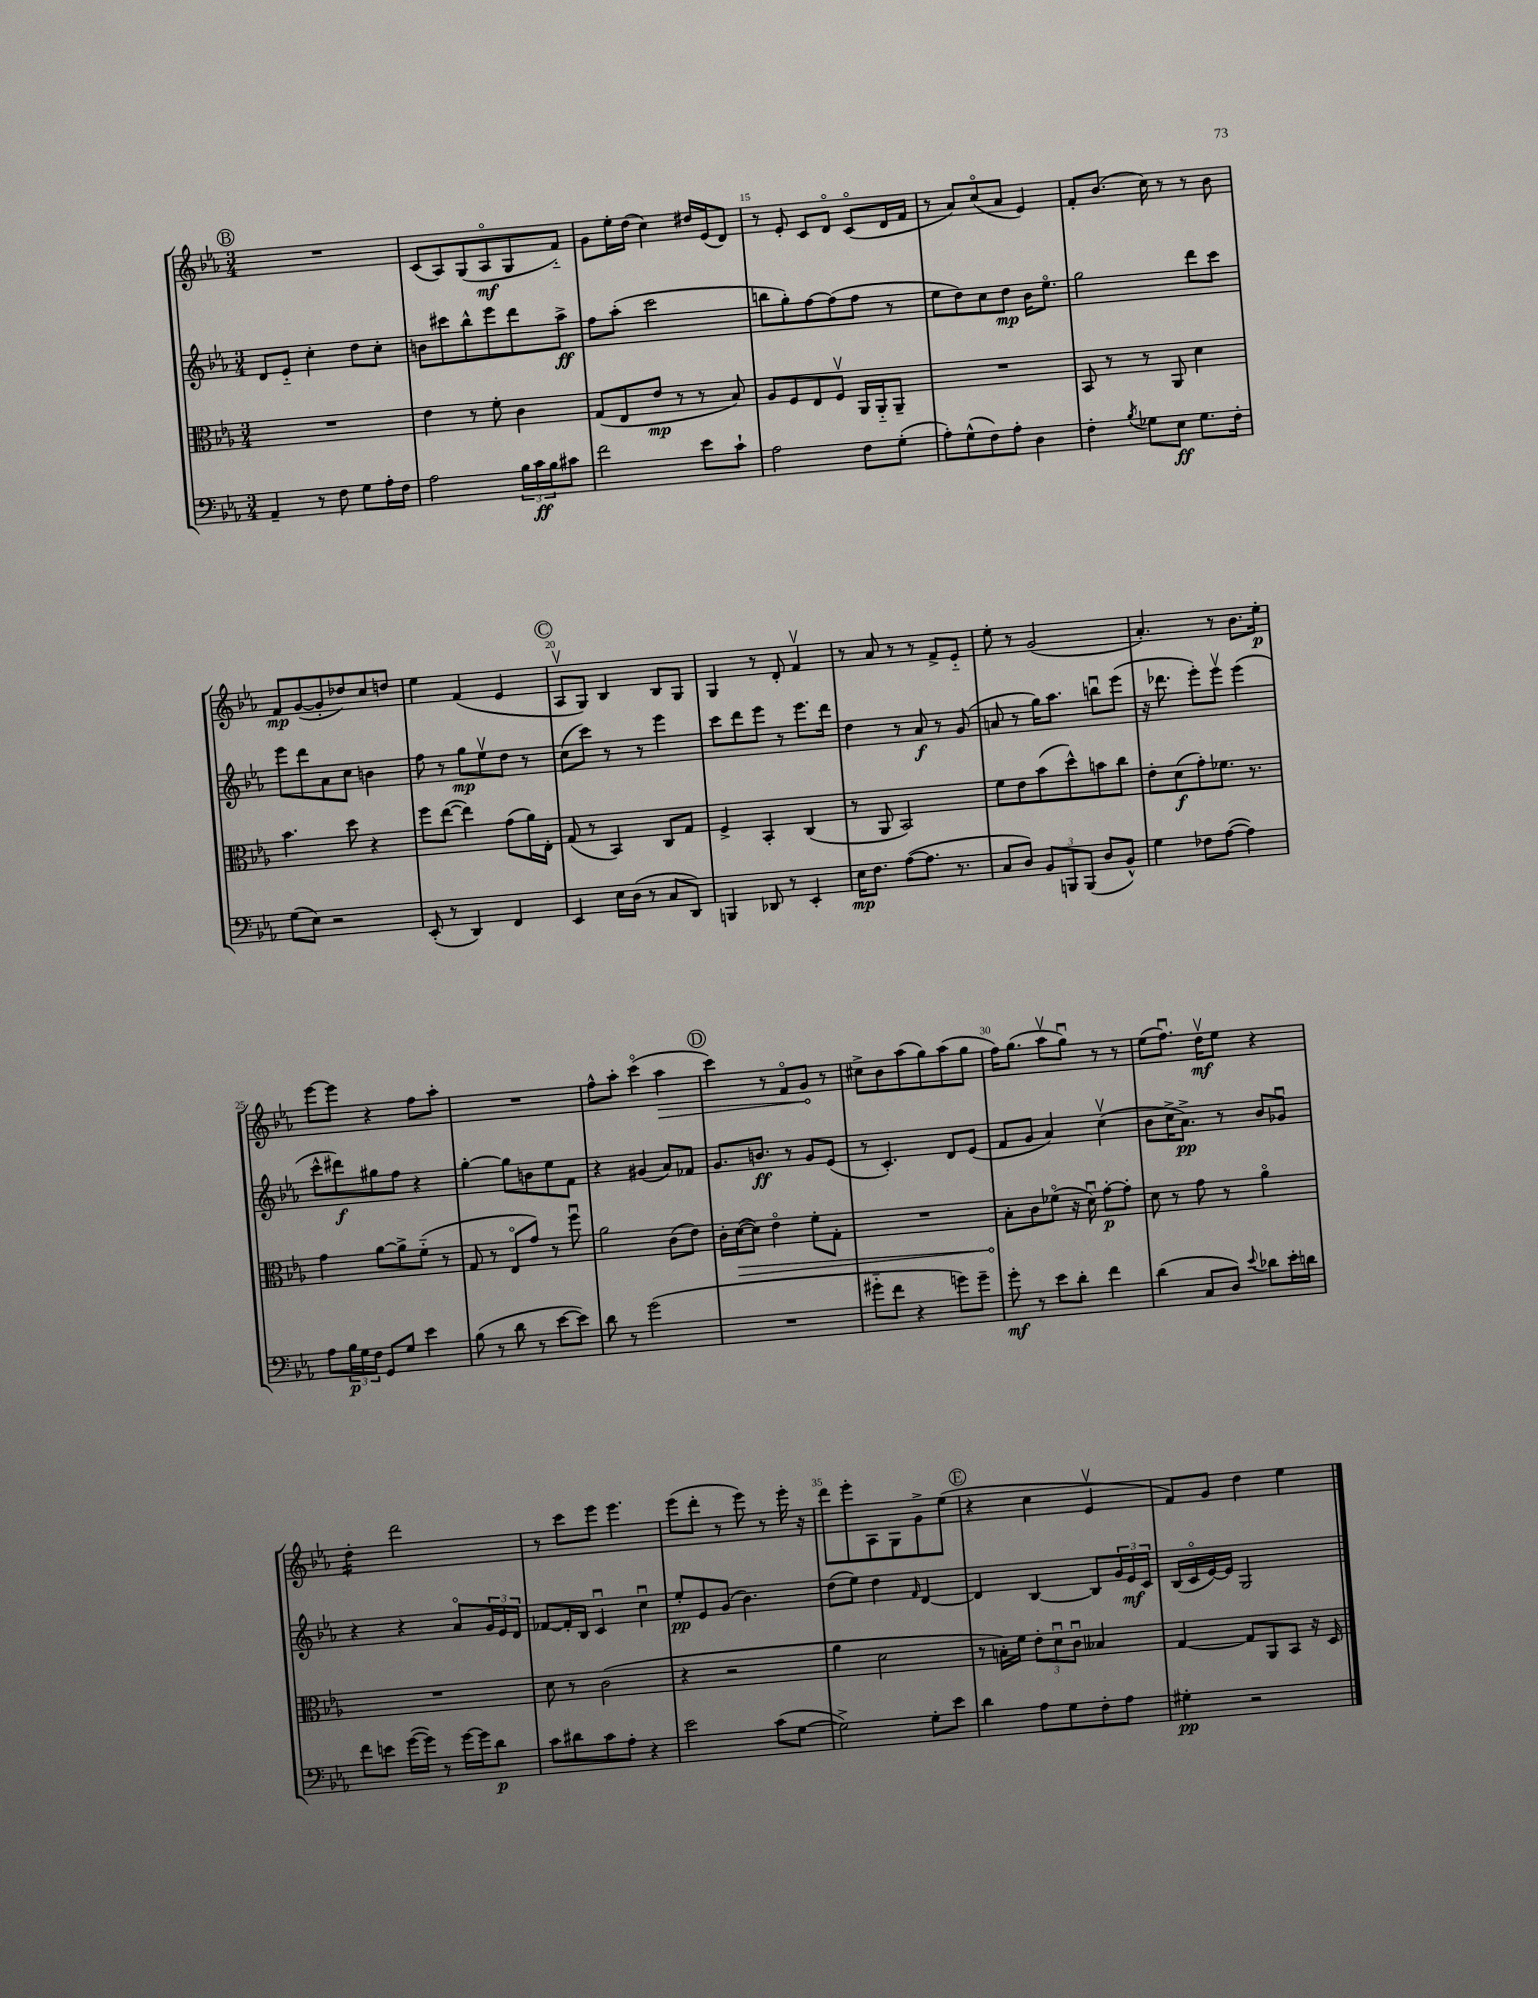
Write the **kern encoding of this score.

**kern	**kern	**kern	**kern
*staff4	*staff3	*staff2	*staff1
*clefF4	*clefC3	*clefG2	*clefG2
*k[b-e-a-]	*k[b-e-a-]	*k[b-e-a-]	*k[b-e-a-]
*M3/4	*M3/4	*M3/4	*M3/4
4AA-~	2.r	8d	2.r
.	.	8e-'~	.
8r	.	4cc'	.
8F	.	.	.
8G	.	8dd	.
16A-'	.	8cc'	.
16F	.	.	.
=	=	=	=
2A-	4e-	8b	(8c
.	.	8ccc#	8A-)
.	8r	8bb-^^	(8G
.	8f'	8eee-	8A-o
24B-	4c	8ddd	8G
24c	.	.	.
24B-	.	.	.
8c#	.	8aa-^	8f'~)
=	=	=	=
2f	(8G	8ff	8g
.	8E-	(8aa-'	16ee-'
.	.	.	(16dd
.	8e-	2ccc	4cc)
.	8r	.	.
8e-	8r	.	16dd#
.	.	.	(16e-
8c`	8B-)	.	8d)
=	=	=	=
2A-	8A-	8bb	8r
.	8F	8gg')	8e-'
.	8E-	[8ff	8c
.	8Fv	(8ff]	8do
8F	16AA-	8ff	(8co
.	16AA-'~	.	.
(8G'	8AA-~	8r	16d
.	.	.	16f
=	=	=	=
8A-')	2.r	8ee-	8r
(8G^^	.	8dd)	8a-)
8F)	.	8cc	(8cco
8A-'	.	8dd	8a-
4D	.	16b-	4e-)
.	.	8.ee-o	.
=	=	=	=
4F'	8BB-	2gg	8f'
.	8r	.	(8.b-
8qB-	.	.	.
8G-	8r	.	.
.	.	.	16cc)
8E-	8AA-	.	8r
8.G-	4d	8ddd	8r
.	.	8ccc	8b-
16F'	.	.	.
=	=	=	=
(8G	4.b-	8eee-	8f
8E-)	.	8ddd	([8g
2r	.	8a-	8g']
.	8dd	8cc	8dd-)
.	4r	4b	8cc
.	.	.	8dd
=	=	=	=
(8EE-'	8ff	8ff	4ee-
8r	([8ee-	8r	.
4DD)	4ee-])	8gg	(4f
.	.	8ee-v	.
4FF	(8g	8dd	4e-
.	16a-)	8r	.
.	16E-'	.	.
=	=	=	=
4EE-	(8G	(8cc	8A-v
.	8r	8ccc)	8G)
16E-	4BB-)	8r	4B-
(16D	.	.	.
8r	.	8r	.
8C	8C	4eee-	8B-
8DD)	8G	.	8G
=	=	=	=
4BBB	4F^	8ccc	4G
.	.	8ddd	.
8DD-	4BB-'	8eee-	8r
8r	.	8r	8d'
4EE-'	(4C	8.eee-	4fv
.	.	16ddd	.
=	=	=	=
16E-	8r	4dd	8r
8.F	.	.	.
.	8AA-	.	8a-
([8A-	2BB-)	8r	8r
8.A-]	.	8a-	8r
.	.	8r	8f^
8.r	.	.	.
.	.	(8g	8e-'~
=	=	=	=
8C	8f	8a	8ee-'
8D)	8e-	8r	8r
12BB-	(8b-	16gg)	(2g
.	.	8.aa-	.
12BBB	.	.	.
.	8dd^^)	.	.
(12BBB	.	.	.
8D	8b	8bbu	.
8BB-^^)	8cc	(8eee-	.
=	=	=	=
4G	8e-'	16r	4.a-')
.	.	8.ddd-	.
.	(8d	.	.
8F-	8g')	8eee-')	.
([8A-	8.f-	8eee-v	8r
4A-])	.	(4eee-	8.b-
.	8.r	.	.
.	.	.	16ee-'
=	=	=	=
8A-	4g	8ccc^^	[8eee-
24B-	.	8ddd#)	8eee-]
24G	.	.	.
24F	.	.	.
8GG	[8a-	8gg#	4r
8G	8a-^]	8ff	.
4e-	(8f'~	4r	8ff
.	8r	.	8aa-'
=	=	=	=
(8B-	8G	[4gg'	2.r
8r	8r	.	.
8d	8E-o	8gg]	.
8r	8g)	8b	.
[8e-	8r	8ee-	.
8e-])	8ffu	8f	.
=	=	=	=
8d	2a-	4r	8ff^^
8r	.	.	8aa-'
(2g	.	(4g#	(4ccco
.	(8c	8a-)	4aa-
.	8e-)	8f-	.
=	=	=	=
2.r	16c'	8.g	4ccc)
.	([16d	.	.
.	8d])	.	.
.	.	8.b	.
.	4e-o	.	8r
.	.	8r	8fo
.	8f'	8g	8g
.	8G'	(8e-	8r
=	=	=	=
8g#'~	2.r	8r	8cc#^
8f	.	4.c')	8b-
4r	.	.	(8aa-
.	.	.	8gg)
8g)	.	8d	(8aa-
8g~	.	(8e-	8gg
=	=	=	=
8g'	8B-'	8f	16ff)
.	.	.	(8.gg
8r	8c	8g	.
8e-	(8f-o	4a-)	8aa-v
8d'	16r	.	8ggu)
.	16du)	.	.
4f	[8g'	(4ccv	8r
.	8g']	.	8r
=	=	=	=
(4d	8d	8b-	(8ee-
.	8r	16cc^	8.ffu)
.	.	8.a-^)	.
8C	8g	.	.
.	.	.	16ddv
8D)	8r	8r	8ee-
8qqe-	.	.	.
8d-	4a-o	8b-	4r
16e-'	.	8g-u	.
16d	.	.	.
=	=	=	=
8f	2.r	4r	4dd'
8e	.	.	.
([16g	.	4r	2ddd
16g])	.	.	.
8r	.	.	.
[16g	.	8a-o	.
16g]	.	.	.
8d	.	24g	.
.	.	24e-	.
.	.	24d	.
=	=	=	=
8c	8d	[8f-	8r
8d#	8r	16f-']	8ccc
.	.	16B-	.
8c	(2c	4cu	8eee-
8A-'	.	.	4.eee-
4r	.	4ccu	.
=	=	=	=
2e-	4r	8ee-'	(8eee-
.	.	8e-	8ddd'
.	2r	(8g	8r
.	.	4.b-)	8eee-)
(8c	.	.	8r
[8G	.	.	16eee-'
.	.	.	16r
=	=	=	=
2G^])	4a-	(8dd	8ddd
.	.	8ee-)	8eee-'
.	2d	4dd	8A-
.	.	.	8G
.	.	16qqf	.
8G'	.	[4d	8g^
8e-	.	.	(8ee-
=	=	=	=
4d	8r	4d]	4r
.	16B')	.	.
.	16f	.	.
8A-	12e-'	[4B-	4cc
.	12du	.	.
8G	.	.	.
.	12cu	.	.
8F'	4B--	8B-]	4e-v
8A-	.	24g	.
.	.	24e-	.
.	.	24c	.
=	=	=	=
4G#'	[4G	(16B-	8f)
.	.	16co	.
.	.	[16e-)	8g
.	.	16e-]	.
2r	8G]	2G	4dd
.	8AA-	.	.
.	8BB-	.	4ee-
.	16r	.	.
.	16D	.	.
==	==	==	==
*-	*-	*-	*-
